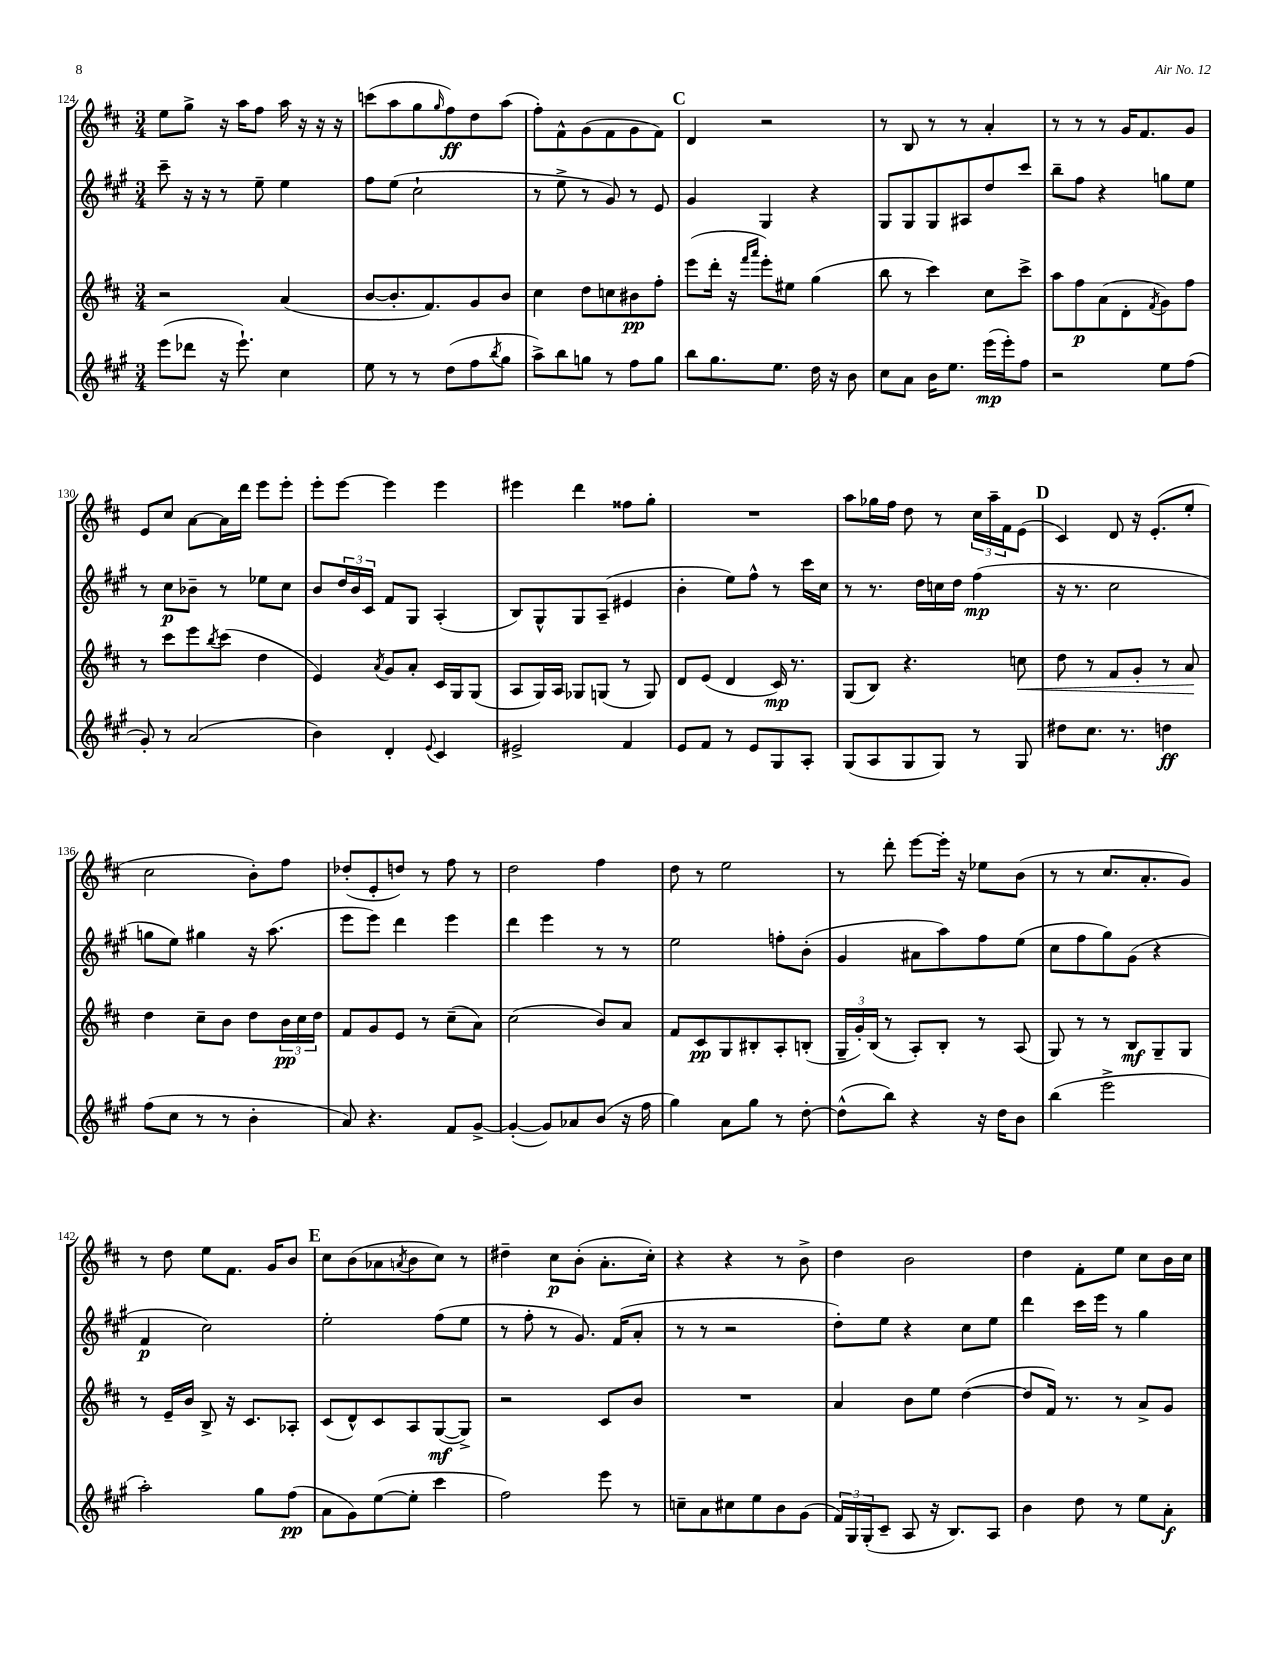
<<
\new StaffGroup <<
\new Staff = "s0" {
    \clef treble \key d \major \numericTimeSignature \time 3/4
    e''8 g''8-> r16 a''16 fis''8 a''16 r16 r16 r16 |
    c'''8( a''8 g''8 \grace { g''16 } fis''8\ff) d''8 a''8( |
    fis''8-.) fis'8-^ g'8( fis'8 g'8 fis'8) |
    \mark \markup { \bold "C" } d'4 r2 |
    r8 b8 r8 r8 a'4-. |
    r8 r8 r8 g'16 fis'8. g'8 |
    e'8 cis''8 a'8~ a'16 d'''16 e'''8 e'''8-. |
    e'''8-. e'''8~ e'''4 e'''4 |
    eis'''4 d'''4 fisis''8 g''8-. |
    R2. |
    a''8 ges''16 fis''16 d''8 r8 \tuplet 3/2 { cis''16 a''16-- fis'16 } e'8( |
    \mark \markup { \bold "D" } cis'4) d'8 r16 e'8.-.( e''8-. |
    cis''2 b'8-.) fis''8 |
    des''8-.( e'8-. d''8) r8 fis''8 r8 |
    d''2 fis''4 |
    d''8 r8 e''2 |
    r8 d'''8-. e'''8~ e'''16-. r16 ees''8 b'8( |
    r8 r8 cis''8. a'8.-. g'8) |
    r8 d''8 e''8 fis'8. g'16 b'8 |
    \mark \markup { \bold "E" } cis''8 b'8( aes'8 \acciaccatura { a'8 } b'8 cis''8) r8 |
    dis''4-- cis''8\p b'8-.( a'8.-. cis''16-.) |
    r4 r4 r8 b'8-> |
    d''4 b'2 |
    d''4 fis'8-. e''8 cis''8 b'16 cis''16 \bar "|." |
}
\new Staff = "s1" {
    \clef treble \key a \major \numericTimeSignature \time 3/4
    cis'''8-- r16 r16 r8 e''8-- e''4 |
    fis''8 e''8( cis''2-! |
    r8 e''8-> r8 gis'8) r8 e'8 |
    \mark \markup { \bold "C" } gis'4 gis4 r4 |
    gis8 gis8 gis8 ais8 d''8 cis'''8 |
    b''8-- fis''8 r4 g''8 e''8 |
    r8 cis''8\p bes'8-- r8 ees''8 cis''8 |
    b'8 \tuplet 3/2 { d''16 b'16 cis'16 } fis'8 gis8 a4-.( |
    b8) gis8-^ gis8 a8--( eis'4 |
    b'4-. e''8) fis''8-^ r8 cis'''16 cis''16 |
    r8 r8. d''16 c''16 d''16 fis''4\mp( |
    \mark \markup { \bold "D" } r16 r8. cis''2 |
    g''8 e''8) gis''4 r16 a''8.( |
    e'''8 e'''8) d'''4 e'''4 |
    d'''4 e'''4 r8 r8 |
    e''2 f''8-. b'8-.( |
    gis'4 ais'8 a''8) fis''8 e''8( |
    cis''8 fis''8 gis''8) gis'8( r4 |
    fis'4\p cis''2) |
    \mark \markup { \bold "E" } e''2-. fis''8( e''8 |
    r8 fis''8-. r8 gis'8.) fis'16( a'8-. |
    r8 r8 r2 |
    d''8-.) e''8 r4 cis''8 e''8 |
    d'''4 cis'''16 e'''16 r8 gis''4 \bar "|." |
}
\new Staff = "s2" {
    \clef treble \key d \major \numericTimeSignature \time 3/4
    r2 a'4( |
    b'8~ b'8.-. fis'8.) g'8 b'8 |
    cis''4 d''8 c''8 bis'8\pp fis''8-. |
    \mark \markup { \bold "C" } e'''8( d'''16-. r16 \grace { fis'''16 a'''16 } e'''8-.) eis''8 g''4( |
    b''8 r8 cis'''4) cis''8 cis'''8-> |
    a''8 fis''8\p a'8( d'8-. \acciaccatura { fis'8 } g'8) fis''8 |
    r8 cis'''8 e'''8 \acciaccatura { b''8 } cis'''8( d''4 |
    e'4) \acciaccatura { a'8 } g'8 a'8-. cis'16 g16 g8( |
    a8 g16) a16 ges8 g8( r8 g8) |
    d'8 e'8( d'4 cis'16\mp) r8. |
    g8( b8) r4. c''8\< |
    \mark \markup { \bold "D" } d''8 r8 fis'8 g'8-. r8 a'8\! |
    d''4 cis''8-- b'8 d''8 \tuplet 3/2 { b'16\pp cis''16 d''16 } |
    fis'8 g'8 e'8 r8 cis''8--( a'8) |
    cis''2( b'8) a'8 |
    fis'8 cis'8\pp g8 bis8-. a8-. b8-.( |
    \tuplet 3/2 { g16-- g'16-.) b16( } r8 a8-.) b8-. r8 a8( |
    g8) r8 r8 b8\mf g8-- g8 |
    r8 e'16-- b'16 b8-> r16 cis'8. aes8-. |
    \mark \markup { \bold "E" } cis'8( d'8-^) cis'8 a8 g8~\mf( g8->) |
    r2 cis'8 b'8 |
    R2. |
    a'4 b'8 e''8 d''4~( |
    d''8 fis'16) r8. r8 a'8-> g'8 \bar "|." |
}
\new Staff = "s3" {
    \clef treble \key a \major \numericTimeSignature \time 3/4
    e'''8( des'''8 r16 e'''8.-!) cis''4 |
    e''8 r8 r8 d''8( fis''8 \acciaccatura { b''8 } gis''8 |
    a''8->) b''8 g''8 r8 fis''8 g''8 |
    \mark \markup { \bold "C" } b''8 gis''8. e''8. d''16 r16 b'8 |
    cis''8 a'8 b'16 e''8. e'''16\mp( e'''16-.) fis''8 |
    r2 e''8 fis''8( |
    gis'8-.) r8 a'2( |
    b'4) d'4-. \appoggiatura { e'8 } cis'4 |
    eis'2-> fis'4 |
    e'8 fis'8 r8 e'8 gis8 a8-. |
    gis8( a8 gis8 gis8) r8 gis8 |
    \mark \markup { \bold "D" } dis''8 cis''8. r8. d''4\ff |
    fis''8( cis''8 r8 r8 b'4-. |
    a'8) r4. fis'8 gis'8~-> |
    gis'4~-.( gis'8) aes'8 b'8( r16 fis''16 |
    gis''4) a'8 gis''8 r8 d''8~-. |
    d''8-^( b''8) r4 r16 d''16 b'8 |
    b''4( e'''2-> |
    a''2-.) gis''8 fis''8\pp( |
    \mark \markup { \bold "E" } a'8 gis'8) e''8~( e''8-. cis'''4 |
    fis''2) e'''8 r8 |
    c''8-- a'8 cis''8 e''8 b'8 gis'8( |
    \tuplet 3/2 { fis'16) gis16 gis16-.( } cis'8-- a8 r16 b8.) a8 |
    b'4 d''8 r8 e''8 a'8-.\f \bar "|." |
}
>>
>>
\layout { \context { \Score currentBarNumber = #124 } }
